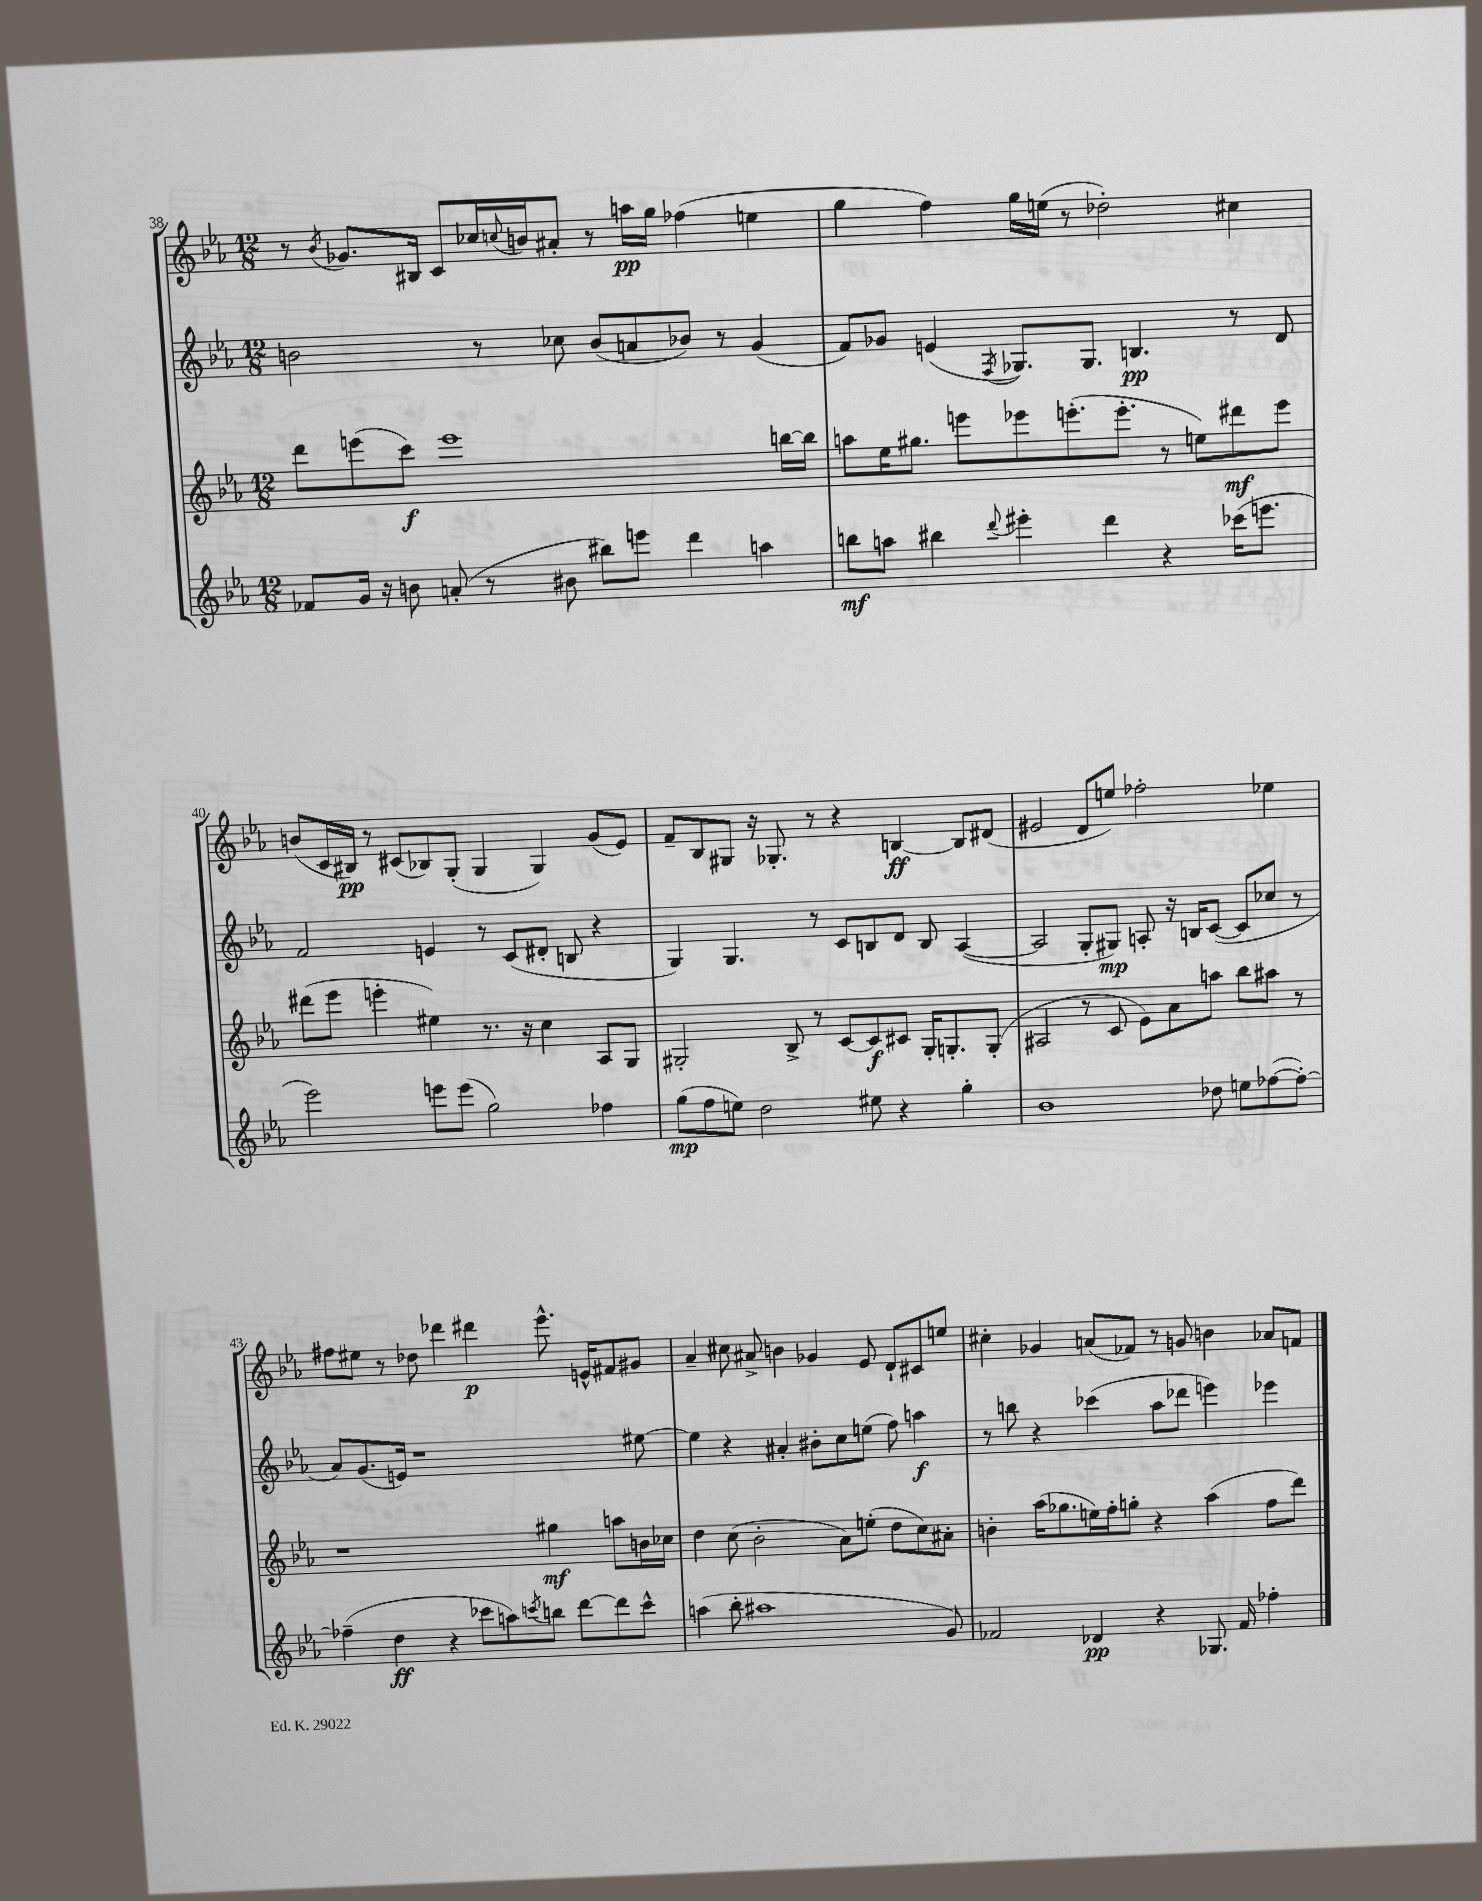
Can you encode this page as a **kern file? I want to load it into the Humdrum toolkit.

**kern	**dynam	**kern	**dynam	**kern	**dynam	**kern	**dynam
*part4	*part4	*part3	*part3	*part2	*part2	*part1	*part1
*staff4	*staff4	*staff3	*staff3	*staff2	*staff2	*staff1	*staff1
*clefG2	*	*clefG2	*	*clefG2	*	*clefG2	*
*k[b-e-a-]	*	*k[b-e-a-]	*	*k[b-e-a-]	*	*k[b-e-a-]	*
*M12/8	*	*M12/8	*	*M12/8	*	*M12/8	*
=38	=38	=38	=38	=38	=38	=38	=38
8f-X/L	.	8ddd\L	.	2bn\	.	8r	.
.	.	.	.	.	.	8qb-/	.
16g/Jk	.	(8eeen\	.	.	.	8.g-X/L	.
16r	.	.	.	.	.	.	.
8bn\	.	8ccc\J)	f	.	.	.	.
.	.	.	.	.	.	16B#X/Jk	.
(8an'/	.	1eee	.	.	.	8c/L	.
8r	.	.	.	8r	.	16cc-X/L	.
.	.	.	.	.	.	8qqccn/	.
.	.	.	.	.	.	16bn/J	.
8b#X\	.	.	.	8cc-X\	.	8a#X'/J	.
8bb#X\L)	.	.	.	(8b/L	.	8r	.
8eeen\J	.	.	.	8an/	.	16aan\LL	pp
.	.	.	.	.	.	16gg\JJ	.
4ddd\	.	.	.	8b-X/J)	.	(4ff-X\	.
.	.	.	.	8r	.	.	.
4aan\	.	.	.	(4g/	.	4een\	.
.	.	[16bbn\LL	.	.	.	.	.
.	.	16bb\JJ]	.	.	.	.	.
=39	=39	=39	=39	=39	=39	=39	=39
8bbn\L	mf	8aan\L	.	8f/L)	.	4gg\	.
8aan\J	.	16ee-\K	.	8g-X/J	.	.	.
.	.	8.gg#X\J	.	.	.	.	.
4bb#X\	.	.	.	(4en/	.	4ff\)	.
.	.	8eeen\L	.	.	.	.	.
8qqddd/	.	.	.	8qF/	.	.	.
4eee#X'\	.	8eee-X\	.	8.G-X/L)	.	16gg\LL	.
.	.	.	.	.	.	(16een\JJ	.
.	.	(8.eeen'\	.	.	.	8r	.
.	.	.	.	8.G-/J	.	.	.
4ddd\	.	.	.	.	.	2dd-X'\)	.
.	.	8.eee'\J	.	.	.	.	.
.	.	.	.	4.Bn/	pp	.	.
4r	.	8r	.	.	.	.	.
.	.	8een\L)	.	.	.	.	.
(16ccc-X\KL	.	8ddd#X\	mf	8r	.	4cc#X\	.
8.eeen\J	.	.	.	.	.	.	.
.	.	8eee\J	.	8d/	.	.	.
!!LO:LB:g=z
=40	=40	=40	=40	=40	=40	=40	=40
2eee-\)	.	(8ddd#X\L	.	2f/	.	(8bn/L	.
.	.	8eee-\J	.	.	.	16c/L	.
.	.	.	.	.	.	16B#X/JJ)	pp
.	.	4eeen'\	.	.	.	8r	.
.	.	.	.	.	.	(8c#X/L	.
8eeen\L	.	4ee#X\)	.	4en/	.	8B-X/)	.
(8eee\J	.	.	.	.	.	(8G'/J	.
2gg\)	.	8.r	.	8r	.	4G/	.
.	.	.	.	(8c/L	.	.	.
.	.	16r	.	.	.	.	.
.	.	4cc\	.	8d#X'/J	.	4G/)	.
.	.	.	.	8Bn/	.	.	.
4ff-X\	.	8A-/L	.	4r	.	(8g/L	.
.	.	8G/J	.	.	.	8e-/J)	.
=41	=41	=41	=41	=41	=41	=41	=41
(8gg\L	mp	2G#X'/	.	4G/)	.	8f~/L	.
8ff\	.	.	.	.	.	8B-/	.
8een\J)	.	.	.	4.G/	.	8G#X/J	.
2dd\	.	.	.	.	.	16r	.
.	.	.	.	.	.	8.G-X'/	.
.	.	8B-^/	.	.	.	.	.
.	.	8r	.	8r	.	8r	.
.	.	[8c/L	.	8c/L	.	4r	.
8ee#X\	.	8c/]	f	8Bn/	.	.	.
4r	.	8c#X/J	.	8d/J	.	[4Bn/	ff
.	.	16G#'/KL	.	8B/	.	.	.
.	.	8.Gn'/	.	.	.	.	.
4gg'\	.	.	.	([4A-/	.	8B/L]	.
.	.	(8G'/J	.	.	.	(8d#X/J	.
=42	=42	=42	=42	=42	=42	=42	=42
1b-	.	2A#X/	.	2A-/]	.	2e#X/	.
.	.	8r	.	8G'/L	.	8d/L	.
.	.	8c/	.	8G#X/J)	mp	8een/J)	.
.	.	8e-\L)	.	8An'/	.	2ff-X'\	.
.	.	8a-\	.	16r	.	.	.
.	.	.	.	16Bn/KL	.	.	.
8dd-X\	.	8aan\J	.	([8c/J	.	.	.
8een\L	.	8bb-\L	.	8c/L]	.	.	.
([8ff-X\	.	8aa#X\J	.	8cc-X/J	.	4ee-X\	.
8ff-'\J_)	.	8r	.	8r	.	.	.
!!LO:LB:g=z
=43	=43	=43	=43	=43	=43	=43	=43
(4ff-X~\]	.	1r	.	8a-/L)	.	8ff#X\L	.
.	.	.	.	(8.g/	.	8ee#X\J	.
4dd\	ff	.	.	.	.	8r	.
.	.	.	.	16en/Jk)	.	.	.
.	.	.	.	1r	.	8dd-X\	.
4r	.	.	.	.	.	4ddd-X\	.
8ccc-X\L	.	.	.	.	.	4ddd#X\	p
8aan\)	.	.	.	.	.	.	.
8qcccn/	.	.	.	.	.	.	.
8bbn\J	.	4gg#X\	mf	.	.	8.eee-^^\	.
[8ddd\L	.	.	.	.	.	.	.
.	.	.	.	.	.	16en^^/KL	.
8ddd\]	.	8aan\L	.	.	.	8f#X/	.
8ccc^^\J	.	16bn\L	.	[8ee#X\	.	8g#X/J	.
.	.	16cc-X\JJ	.	.	.	.	.
=44	=44	=44	=44	=44	=44	=44	=44
(4aan\	.	4dd\	.	4ee#\]	.	4a-~/	.
8bb-'\	.	(8cc\	.	4r	.	8cc#X\	.
1aa#X	.	2b-'\	.	.	.	8a#X^/	.
.	.	.	.	4a#X'/	.	4bn\	.
.	.	.	.	8b#X'\L	.	4g-X/	.
.	.	8a-\L)	.	8cc\	.	.	.
.	.	(8een'\J	.	(8een\J	.	8e-/	.
.	.	8dd\L	.	8ff\)	.	8d`/L	.
.	.	8cc\)	.	4aan\	f	8c#X/	.
8g/)	.	8a#X'\J	.	.	.	8een/J	.
=45	=45	=45	=45	=45	=45	=45	=45
2f-X/	.	4bn'\	.	8r	.	4cc#X'\	.
.	.	.	.	8bbn\	.	.	.
.	.	(16aa-\KL	.	4r	.	4g-X/	.
.	.	8.gg-X\	.	.	.	.	.
4d-X/	pp	16een\L)	.	(4ccc-X\	.	(8an/L	.
.	.	16ff'\J	.	.	.	.	.
.	.	8ggn'\J	.	.	.	8f-X/J)	.
4r	.	4r	.	8aa-\L	.	8r	.
.	.	.	.	8ddd-X\J	.	8gn/	.
8.G-X/	.	(4aa-\	.	4eeen\)	.	4bn\	.
16f-/	.	.	.	.	.	.	.
4ff-X'\	.	8ff\L	.	4eee-X\	.	8a-X/L	.
.	.	8ddd\J)	.	.	.	8fn/J	.
==	==	==	==	==	==	==	==
*-	*-	*-	*-	*-	*-	*-	*-
